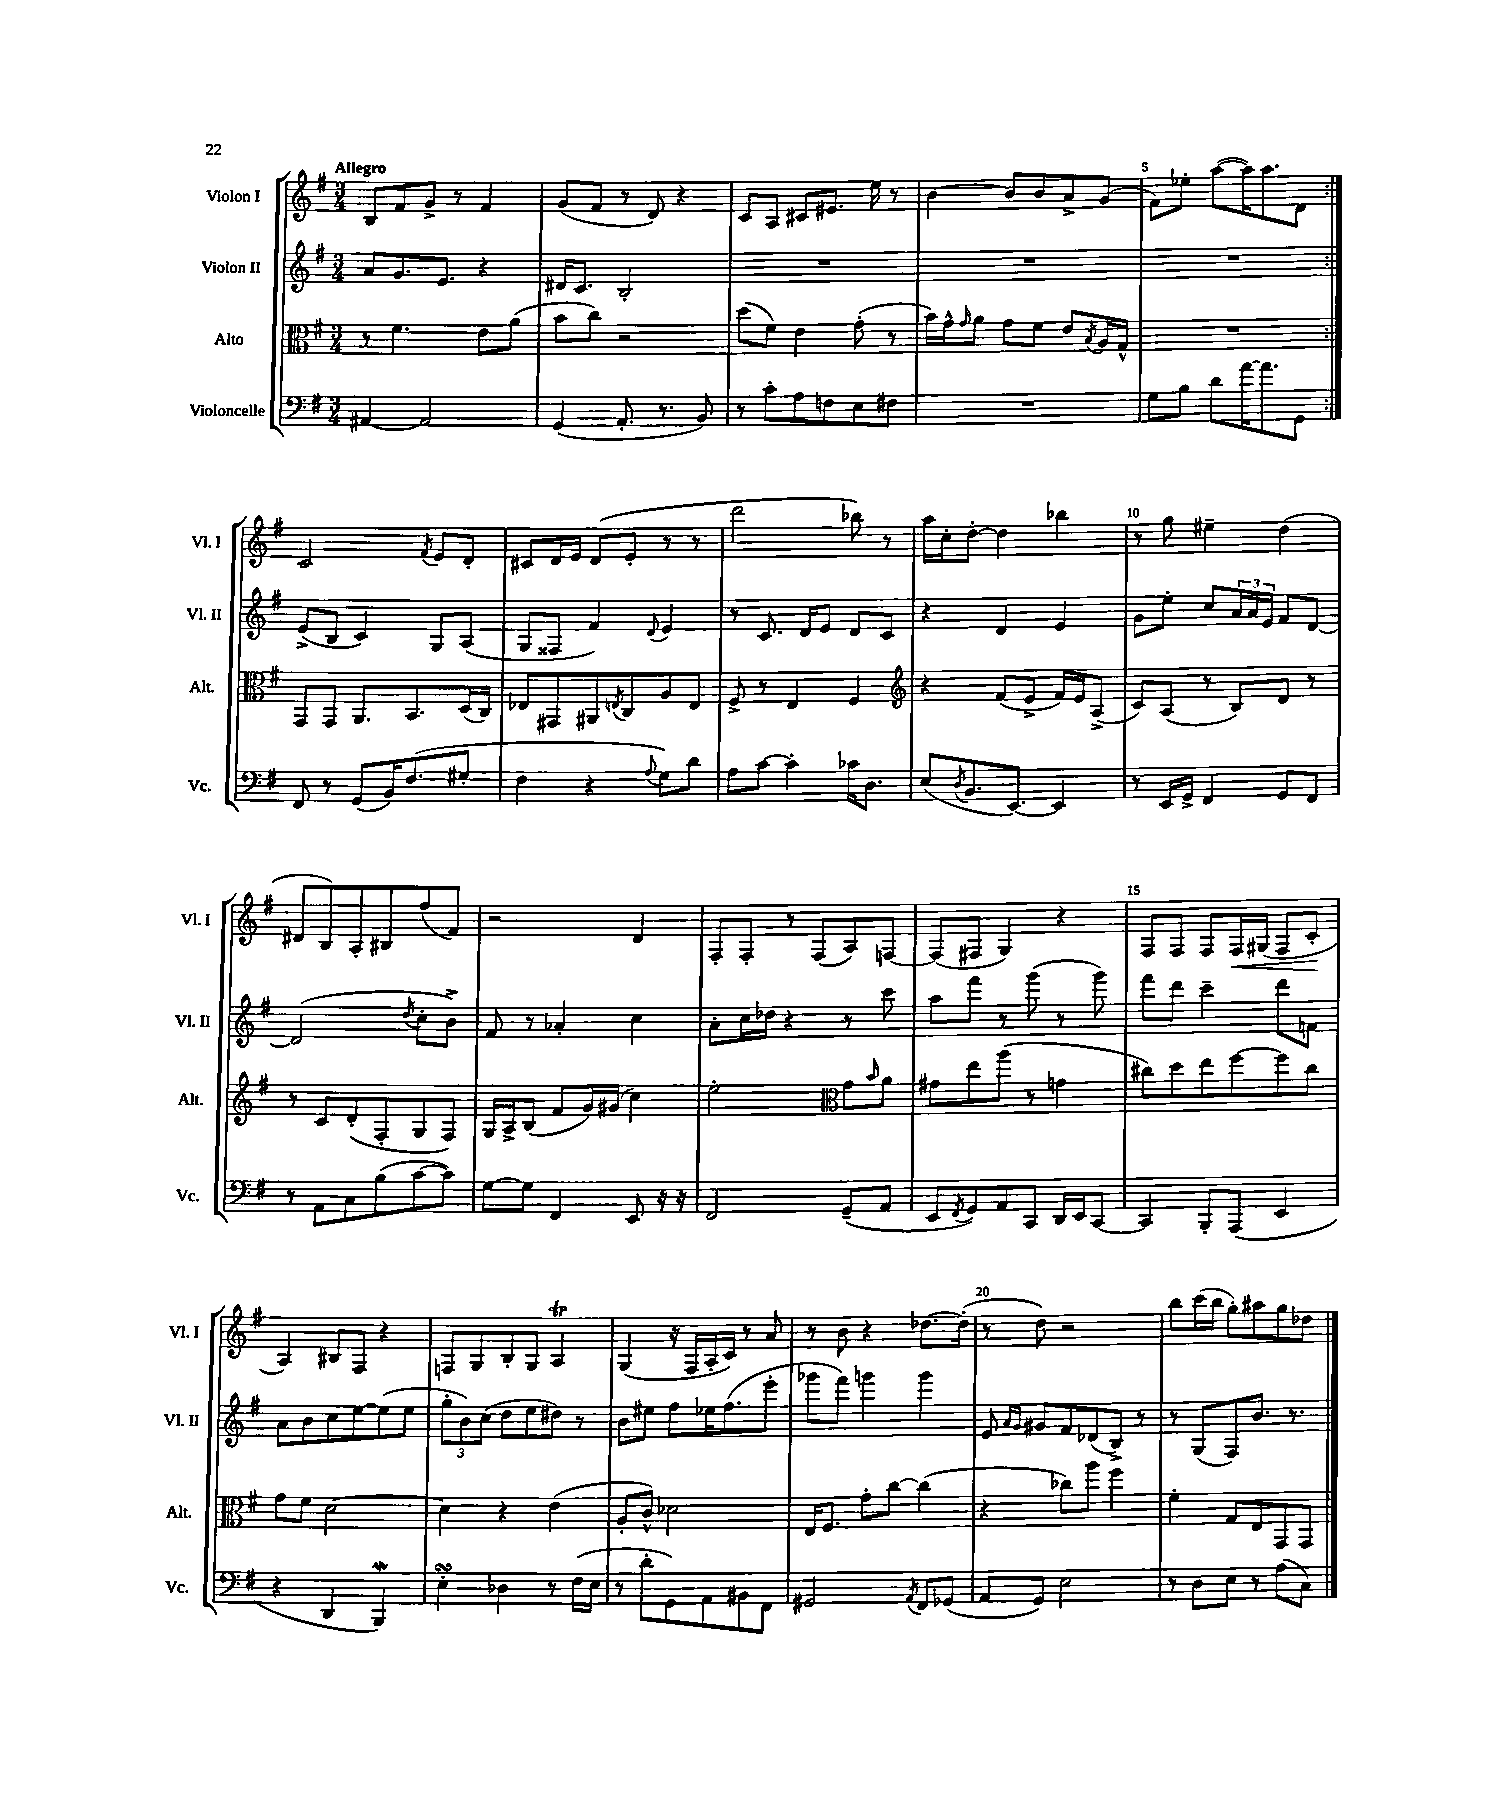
<<
\new StaffGroup <<
\new Staff = "s0" \with { instrumentName = "Violon I" shortInstrumentName = "Vl. I" } {
    \clef treble \key g \major \numericTimeSignature \time 3/4 \tempo "Allegro"
    \repeat volta 2 { b8 fis'8 g'8-> r8 fis'4 |
    g'8( fis'8 r8 d'8) r4 |
    c'8 a8 cis'8 eis'8. e''16 r8 |
    b'4~ b'8 b'8 a'8-> g'8( |
    fis'8) ees''8-. a''8~( a''16) a''8. d'8 | }
    c'2 \acciaccatura { fis'8 } e'8 d'8-. |
    cis'8 d'16 e'16 d'8( e'8-. r8 r8 |
    d'''2 bes''8) r8 |
    a''16 c''16-. d''8~-. d''4 bes''4 |
    r8 g''8 eis''4-- d''4( |
    dis'8 b8) a8-. bis8 fis''8( fis'8) |
    r2 d'4 |
    fis8-. fis8-. r8 fis8( a8) f8~ |
    f8( fis8 g4) r4 |
    fis8 fis8 fis8 fis16\< gis16( fis8 c'8-.\! |
    a4) bis8 fis8 r4 |
    f8 g8 b8-. g8 a4\trill |
    g4( r16 fis16 a16-. c'16) r8 a'8 |
    r8 b'8 r4 des''8.~ des''16-.( |
    r8 d''8) r2 |
    b''8 c'''16( b''16 g''8-.) ais''8 g''8 des''8 \bar "|." |
}
\new Staff = "s1" \with { instrumentName = "Violon II" shortInstrumentName = "Vl. II" } {
    \clef treble \key g \major \numericTimeSignature \time 3/4
    \repeat volta 2 { a'8 g'8. e'8. r4 |
    dis'16 c'8. b2-. |
    R2. |
    R2. |
    R2. | }
    e'8->( b8 c'4) g8 a8( |
    g8 fisis8 fis'4) \appoggiatura { d'8 } e'4 |
    r8 c'8. d'16 e'8 d'8 c'8 |
    r4 d'4 e'4 |
    g'8 e''8-. c''8 \tuplet 3/2 { a'16 a'16 e'16 } fis'8 d'8~ |
    d'2( \acciaccatura { d''8 } c''8-. b'8->) |
    fis'8 r8 aes'4-. c''4 |
    a'8-. c''16 des''16 r4 r8 c'''8 |
    a''8 fis'''8 r8 g'''8( r8 g'''8) |
    fis'''8 d'''8 c'''4-- d'''8 f'8 |
    a'8 b'8 c''8 e''8~ e''8( e''8 |
    \tuplet 3/2 { g''8-. b'8) c''8( } d''8 e''8 dis''8) r8 |
    b'8 eis''8 fis''8 ees''16 fis''8.( e'''8-. |
    ges'''8 fis'''8) g'''4 g'''4 |
    e'8 \grace { a'16 g'16 } gis'8 fis'8 des'8( b8->) r8 |
    r8 g8( fis8) b'8. r8. \bar "|." |
}
\new Staff = "s2" \with { instrumentName = "Alto" shortInstrumentName = "Alt." } {
    \clef alto \key g \major \numericTimeSignature \time 3/4
    \repeat volta 2 { r8 fis'4. e'8 a'8( |
    b'8 c''8) r2 |
    d''8( fis'8) e'4 g'8-.( r8 |
    b'16) g'16-^ \grace { g'16 } a'8 g'8 fis'8 e'8 \acciaccatura { b8 } a16 g16-^ |
    R2. | }
    g,8 g,8 a,8. b,8. d16( c16) |
    ees8 gis,8 ais,8 \acciaccatura { e8 } c8 a8 e8 |
    fis8-> r8 e4 fis4 |
    \clef treble r4 fis'8( e'8-> fis'16) e'16 a8->( |
    c'8) a8( r8 b8) d'8 r8 |
    r8 c'8 d'8-.( fis8-. g8 fis8) |
    g16 a16-> b8( fis'8 g'16) gis'16( c''4) |
    e''2-. \clef alto g'8 \grace { b'16 } a'8 |
    gis'8 e''8 a''8( r8 g'4 |
    cis''8) d''8 e''8 fis''8~ fis''8 cis''8 |
    g'8 fis'8 d'2~ |
    d'4 r4 e'4( |
    a8-. c'8-^) des'2 |
    e16 fis8. g'8-. c''8~ c''4( |
    r4 ces''8) a''8 fis''4 |
    fis'4-. g8 e8 g,8 g,8 \bar "|." |
}
\new Staff = "s3" \with { instrumentName = "Violoncelle" shortInstrumentName = "Vc." } {
    \clef bass \key g \major \numericTimeSignature \time 3/4
    \repeat volta 2 { ais,4~ ais,2 |
    g,4( a,8.-. r8. b,8) |
    r8 c'8-. a8 f8 e8 fis8 |
    R2. |
    g8 b8 d'8 a'16~ a'8. g,8 | }
    fis,8 r8 g,8( b,16) fis8.( gis8-. |
    fis4 r4 \appoggiatura { a8 } g8) d'8 |
    a8 c'8~ c'4-. ces'16 d8. |
    e8( \acciaccatura { d8 } b,8. e,8.~) e,4 |
    r8 e,16 g,16-> fis,4 g,8 fis,8 |
    r8 a,8 c8 b8( c'8~ c'8) |
    g8~ g8 fis,4 e,8 r16 r16 |
    fis,2 g,8--( a,8 |
    e,8 \acciaccatura { fis,8 } g,8) a,8 c,8 d,16 e,16 c,8~ |
    c,4 b,,8-. a,,8( e,4 |
    r4 d,4 b,,4\mordent) |
    e4-.\turn des4 r8 fis16( e16 |
    r8 d'8-. g,8) a,8 bis,8 fis,8 |
    gis,2 \acciaccatura { a,8 } fis,8 ges,8( |
    a,8 g,8) e2 |
    r8 d8 e8 r8 a8( c8) \bar "|." |
}
>>
>>
\layout { \context { \Score \override BarNumber.break-visibility = ##(#f #t #t) barNumberVisibility = #(every-nth-bar-number-visible 5) } }
